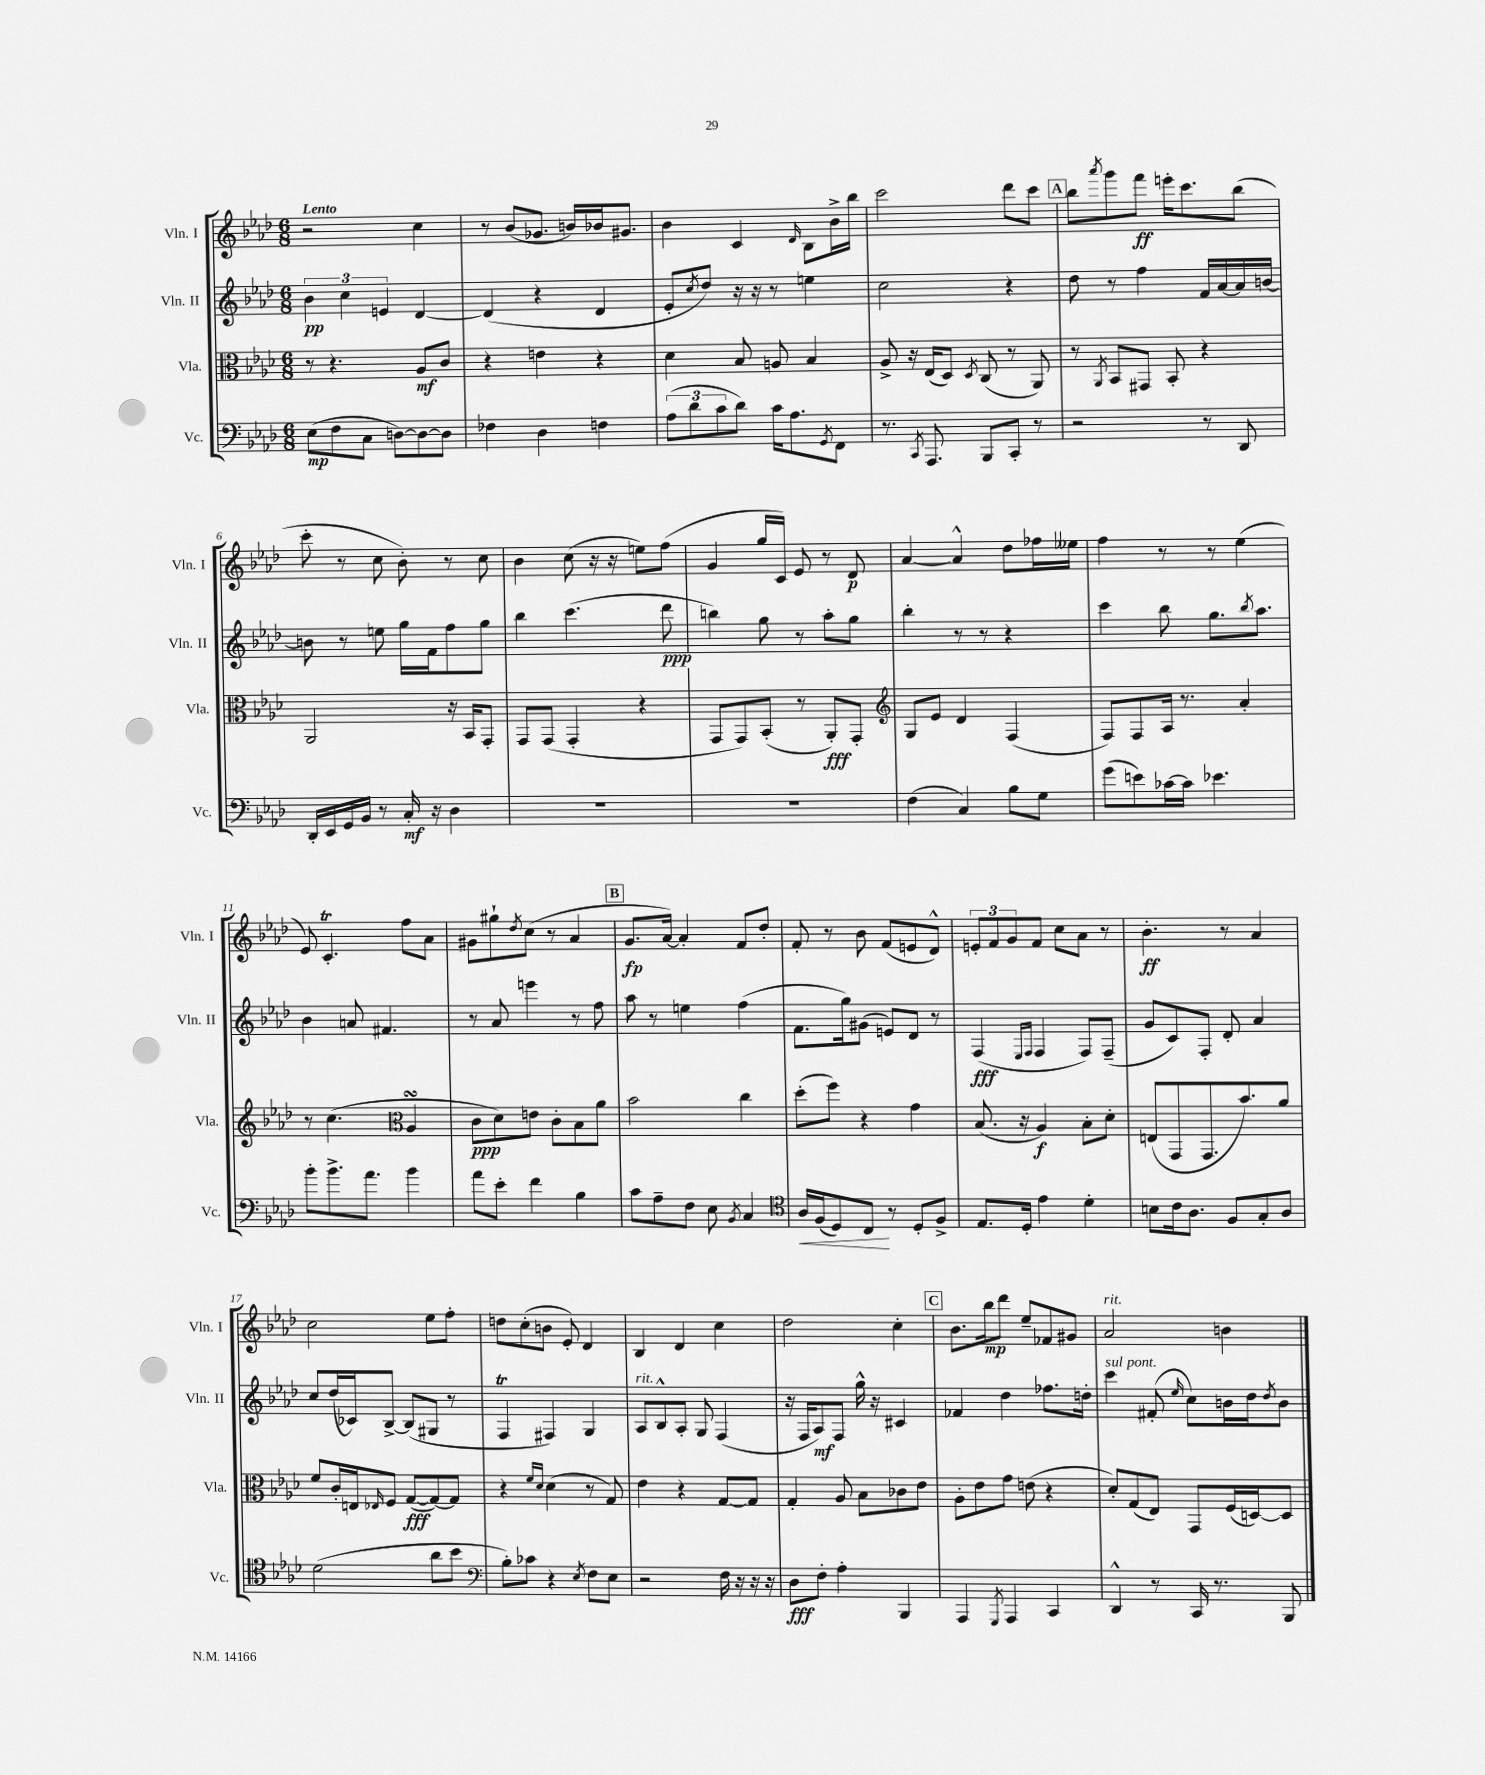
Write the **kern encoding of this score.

**kern	**dynam	**kern	**dynam	**kern	**dynam	**kern	**dynam
*part4	*part4	*part3	*part3	*part2	*part2	*part1	*part1
*staff4	*staff4	*staff3	*staff3	*staff2	*staff2	*staff1	*staff1
*I"Vc.	*	*I"Vla.	*	*I"Vln. II	*	*I"Vln. I	*
*I'Vc.	*	*I'Vla.	*	*I'Vln. II	*	*I'Vln. I	*
*clefF4	*	*clefC3	*	*clefG2	*	*clefG2	*
*k[b-e-a-d-]	*	*k[b-e-a-d-]	*	*k[b-e-a-d-]	*	*k[b-e-a-d-]	*
*M6/8	*	*M6/8	*	*M6/8	*	*M6/8	*
=1	=1	=1	=1	=1	=1	=1	=1
!	!	!	!	!	!	!LO:TX:a:B:t=Lento	!
(8E-\L	mp	8r	.	6b-\	pp	2r	.
8F\	.	4.r	.	.	.	.	.
.	.	.	.	6cc\	.	.	.
8C\J	.	.	.	.	.	.	.
.	.	.	.	6en/	.	.	.
[8Dn\L)	.	.	.	.	.	.	.
8D\_	.	8A-/L	mf	[4d-/	.	4cc\	.
8D\J]	.	8c/J	.	.	.	.	.
=2	=2	=2	=2	=2	=2	=2	=2
4F-X\	.	4r	.	(4d-/]	.	8r	.
.	.	.	.	.	.	(8b-/L	.
4D-\	.	4en\	.	4r	.	8.g-X/J	.
.	.	.	.	.	.	16bn/LL)	.
4Fn\	.	4r	.	4d-/	.	16b-X/J	.
.	.	.	.	.	.	8.g#X/J	.
=3	=3	=3	=3	=3	=3	=3	=3
(12A-\L	.	4d-\	.	8e-'/L	.	4b-\	.
12d-\	.	.	.	.	.	.	.
.	.	.	.	8qcc/	.	.	.
.	.	.	.	8dd-/J)	.	.	.
12c\	.	.	.	.	.	.	.
8d-\J)	.	8B-/	.	16r	.	4c/	.
.	.	.	.	16r	.	.	.
16c\KL	.	8An/	.	8r	.	.	.
8.A-\	.	.	.	.	.	.	.
.	.	.	.	.	.	16qqd-/	.
.	.	4B-/	.	4een\	.	8B-\L	.
8qGG/	.	.	.	.	.	.	.
8FF\J	.	.	.	.	.	16b-^\L	.
.	.	.	.	.	.	16bb-\JJ	.
=4	=4	=4	=4	=4	=4	=4	=4
8.r	.	8A-^/	.	2cc\	.	2ccc\	.
.	.	16r	.	.	.	.	.
8qCC/	.	.	.	.	.	.	.
8.AAA-/	.	(16E-/KL	.	.	.	.	.
.	.	8D-/J)	.	.	.	.	.
.	.	8qD-/	.	.	.	.	.
8BBB-/L	.	(8C/	.	.	.	.	.
8CC'/J	.	8r	.	4r	.	8ddd-\L	.
8r	.	8AA-/)	.	.	.	8ccc\J	.
!!LO:REH:place=s1:t=A
=5	=5	=5	=5	=5	=5	=5	=5
2r	.	8r	.	8dd-\	.	8bb-\L	.
.	.	8qAA-/	.	.	.	8qaaa-/	.
.	.	8BB-/L	.	8r	.	8ggg\	.
.	.	8GG#X/J	.	4ff\	.	8fff\J	ff
.	.	8BB-'/	.	.	.	16eeen'\KL	.
.	.	.	.	.	.	8.ccc\	.
8r	.	4r	.	16f/LL	.	.	.
.	.	.	.	[16a-/	.	.	.
8DD-/	.	.	.	16a-/]	.	(8bb-\J	.
.	.	.	.	[16bn/JJ	.	.	.
!!LO:LB:g=z
=6	=6	=6	=6	=6	=6	=6	=6
16DD-'/LL	.	2AA-/	.	8bn\]	.	8ccc'\	.
16EE-/	.	.	.	.	.	.	.
16GG/	.	.	.	8r	.	8r	.
16BB-/JJ	.	.	.	.	.	.	.
8r	.	.	.	8een\	.	8cc\	.
16C'/	mf	.	.	16gg\LL	.	8b-'\)	.
16r	.	.	.	16f\J	.	.	.
4D-\	.	16r	.	8ff\	.	8r	.
.	.	16BB-/KL	.	.	.	.	.
.	.	8GG'/J	.	8gg\J	.	8cc\	.
=7	=7	=7	=7	=7	=7	=7	=7
2.r	.	8GG/L	.	4bb-\	.	4b-\	.
.	.	(8GG/J	.	.	.	.	.
.	.	4GG'/	.	(4.ccc\	.	(8cc\	.
.	.	.	.	.	.	16r	.
.	.	.	.	.	.	16r	.
.	.	4r	.	.	.	8een\L)	.
.	.	.	.	8ddd-\	ppp	(8ff\J	.
=8	=8	=8	=8	=8	=8	=8	=8
2.r	.	8GG/L	.	4bbn\)	.	4g/	.
.	.	8GG/)	.	.	.	.	.
.	.	(8BB-'/J	.	8gg\	.	16gg/LL	.
.	.	.	.	.	.	16c/JJ)	.
.	.	8r	.	8r	.	8e-/	.
.	.	8AA-'/L)	fff	8aa-'\L	.	8r	.
.	.	8GG'/J	.	8gg\J	.	8d-/	p
=9	=9	=9	=9	=9	=9	=9	=9
*	*	*clefG2	*	*	*	*	*
(4F\	.	8G/L	.	4bb-'\	.	[4a-/	.
.	.	8e-/J	.	.	.	.	.
4C/)	.	4d-/	.	8r	.	4a-^^/]	.
.	.	.	.	8r	.	.	.
8B-\L	.	(4F/	.	4r	.	8dd-\L	.
8G\J	.	.	.	.	.	16ff-X\L	.
.	.	.	.	.	.	16ee--X\JJ	.
=10	=10	=10	=10	=10	=10	=10	=10
(8g\L	.	8F/L)	.	4ccc\	.	4ff\	.
8en\)	.	8F/	.	.	.	.	.
[16c-X\L	.	16A-/Jk	.	8bb-\	.	8r	.
16c-\JJ]	.	8.r	.	.	.	.	.
4.e-X\	.	.	.	8.gg\L	.	8r	.
.	.	4a-'/	.	.	.	(4ee-\	.
.	.	.	.	8qbb-/	.	.	.
.	.	.	.	8.aa-\J	.	.	.
!!LO:LB:g=z
=11	=11	=11	=11	=11	=11	=11	=11
8b-'\L	.	8r	.	4b-\	.	8e-/)	.
8.b-^\	.	(4.cc\	.	.	.	4.ct'/	.
.	.	.	.	8an/	.	.	.
8.a-\J	.	.	.	.	.	.	.
.	.	.	.	4.f#X/	.	.	.
*	*	*clefC3	*	*	*	*	*
4b-\	.	4A-sSSs/	.	.	.	8ff\L	.
.	.	.	.	.	.	8a-\J	.
=12	=12	=12	=12	=12	=12	=12	=12
8a-\L	.	8c\L	ppp	8r	.	8g#X\L	.
8e-'\J	.	8d-\)	.	8a-/	.	8gg#X`\	.
.	.	.	.	.	.	8qdd-/	.
4f\	.	8en\J	.	4eeen\	.	(8cc\J	.
.	.	8c'\L	.	.	.	8r	.
4B-\	.	8B-\	.	8r	.	4a-/	.
.	.	8a-\J	.	8ff\	.	.	.
!!LO:REH:place=s1:t=B
=13	=13	=13	=13	=13	=13	=13	=13
8c\L	.	2b-\	.	8aa-\	.	8.g/L	fp
8A-~\	.	.	.	8r	.	.	.
.	.	.	.	.	.	[16a-/Jk)	.
8F\J	.	.	.	4een\	.	4a-'/]	.
8E-\	.	.	.	.	.	.	.
8qBB-/	.	.	.	.	.	.	.
4C/	.	4cc\	.	(4ff\	.	8f/L	.
.	.	.	.	.	.	8dd-'/J	.
=14	=14	=14	=14	=14	=14	=14	=14
*clefC4	*	*	*	*	*	*	*
!	!LO:HP:b	!	!	!	!	!	!
16A-/LL	<	(8dd-'\L	.	8.f\L	.	8f'/	.
(16F/J	.	.	.	.	.	.	.
8D-/)	.	8ff\J)	.	.	.	8r	.
.	.	.	.	16gg\k)	.	.	.
8C/J	.	4r	.	(8g#X\J	.	8b-\	.
8r	[	.	.	8en/L)	.	(8f/L	.
8D-'/L	.	4g\	.	8d-/J	.	8en/	.
8F^/J	.	.	.	8r	.	8d-^^/J)	.
=15	=15	=15	=15	=15	=15	=15	=15
8.E-/L	.	(8.B-/	.	(4F/	fff	12en'/L	.
.	.	.	.	.	.	12f/	.
.	.	.	.	.	.	12g/	.
16D-'/Jk	.	16r	.	.	.	.	.
.	.	.	.	16qqE-/LL	.	.	.
.	.	.	.	16qqF/JJ	.	.	.
4e-\	.	4A-/)	f	4F/	.	8f/J	.
.	.	.	.	.	.	8cc\L	.
4d-'\	.	8B-'\L	.	8F/L)	.	8a-\J	.
.	.	8d-'\J	.	(8F~/J	.	8r	.
=16	=16	=16	=16	=16	=16	=16	=16
8Bn\L	.	(8En/L	.	8g/L	.	4.b-'\	ff
16c\k	.	8GG/	.	8c/)	.	.	.
8.A-\J	.	.	.	.	.	.	.
.	.	8.GG/	.	8F'/J	.	.	.
8F/L	.	.	.	8d-'/	.	8r	.
.	.	8.b-/)	.	.	.	.	.
8G'/	.	.	.	4a-/	.	4a-/	.
8A-/J	.	8a-/J	.	.	.	.	.
!!LO:LB:g=z
=17	=17	=17	=17	=17	=17	=17	=17
(2d-\	.	8f/L	.	8cc/L	.	2cc\	.
.	.	16c'/L	.	(16dd-/L	.	.	.
.	.	16En/J	.	16c-X/J)	.	.	.
.	.	16qqE-X/	.	.	.	.	.
.	.	8F/J	.	[8B-^/J	.	.	.
.	.	([8G/L	fff	(8B-/L]	.	.	.
8a-\L	.	8G/_)	.	8G#X/J	.	8ee-\L	.
8b-\J	.	8G/J]	.	8r	.	8ff'\J	.
=18	=18	=18	=18	=18	=18	=18	=18
*clefF4	*	*	*	*	*	*	*
8B-'\L)	.	4r	.	4FT/	.	8ddn\L	.
8c-X\J	.	.	.	.	.	(8cc'\	.
.	.	16qqf/LL	.	.	.	.	.
.	.	16qqd-/JJ	.	.	.	.	.
4r	.	(4d-\	.	4F#X/)	.	8bn\J	.
.	.	.	.	.	.	8e-'/)	.
8qE-/	.	.	.	.	.	.	.
8F\L	.	8r	.	4G/	.	4d-/	.
8E-\J	.	8G/)	.	.	.	.	.
=19	=19	=19	=19	=19	=19	=19	=19
!	!	!	!	!LO:TX:a:i:t=rit.	!	!	!
2r	.	4e-\	.	8A-/L	.	4B-/	.
.	.	.	.	8B-^^/	.	.	.
.	.	4r	.	8A-'/J	.	4d-/	.
.	.	.	.	8G/	.	.	.
16F\	.	[8G/L	.	(4F/	.	4cc\	.
16r	.	.	.	.	.	.	.
16r	.	8G/J]	.	.	.	.	.
16r	.	.	.	.	.	.	.
=20	=20	=20	=20	=20	=20	=20	=20
8D-\L	fff	4G'/	.	16r	.	2dd-\	.
.	.	.	.	16F/KL	.	.	.
8F'\J	.	.	.	8A-/)	mf	.	.
4A-'\	.	8A-/	.	8F/J	.	.	.
.	.	8B-\L	.	16gg^^\	.	.	.
.	.	.	.	16r	.	.	.
4BBB-/	.	8c-X\	.	4c#X/	.	4cc'\	.
.	.	8e-\J	.	.	.	.	.
!!LO:REH:place=s1:t=C
=21	=21	=21	=21	=21	=21	=21	=21
4AAA-/	.	8A-'\L	.	4f-X/	.	8.b-\L	.
.	.	8e-\	.	.	.	.	.
.	.	.	.	.	.	16bb-\k	mp
8qGGG/	.	.	.	.	.	.	.
4AAA-/	.	8g\J	.	4dd-\	.	8ddd-\J	.
.	.	(8en\	.	.	.	8ee-~/L	.
4CC/	.	4r	.	8.ff-X\L	.	8f-X/	.
.	.	.	.	.	.	8g#X/J	.
.	.	.	.	16ddn'\Jk	.	.	.
=22	=22	=22	=22	=22	=22	=22	=22
!	!	!	!	!	!	!LO:TX:a:i:t=rit.	!
!	!	!	!	!LO:TX:a:i:t=sul pont.	!	!	!
4DD-^^/	.	8d-'/L)	.	4ccc\	.	2a-/	.
.	.	(8G/	.	.	.	.	.
8r	.	8E-/J)	.	(8f#X'/	.	.	.
.	.	.	.	16qqee-/	.	.	.
16CC/	.	8GG/L	.	8cc\L)	.	.	.
8.r	.	.	.	.	.	.	.
.	.	(16F/L	.	16bn\L	.	4bn\	.
.	.	[16Dn/J)	.	16dd-\J	.	.	.
.	.	.	.	8qdd-/	.	.	.
8BBB-/	.	8D/J]	.	8b\J	.	.	.
==	==	==	==	==	==	==	==
*-	*-	*-	*-	*-	*-	*-	*-
